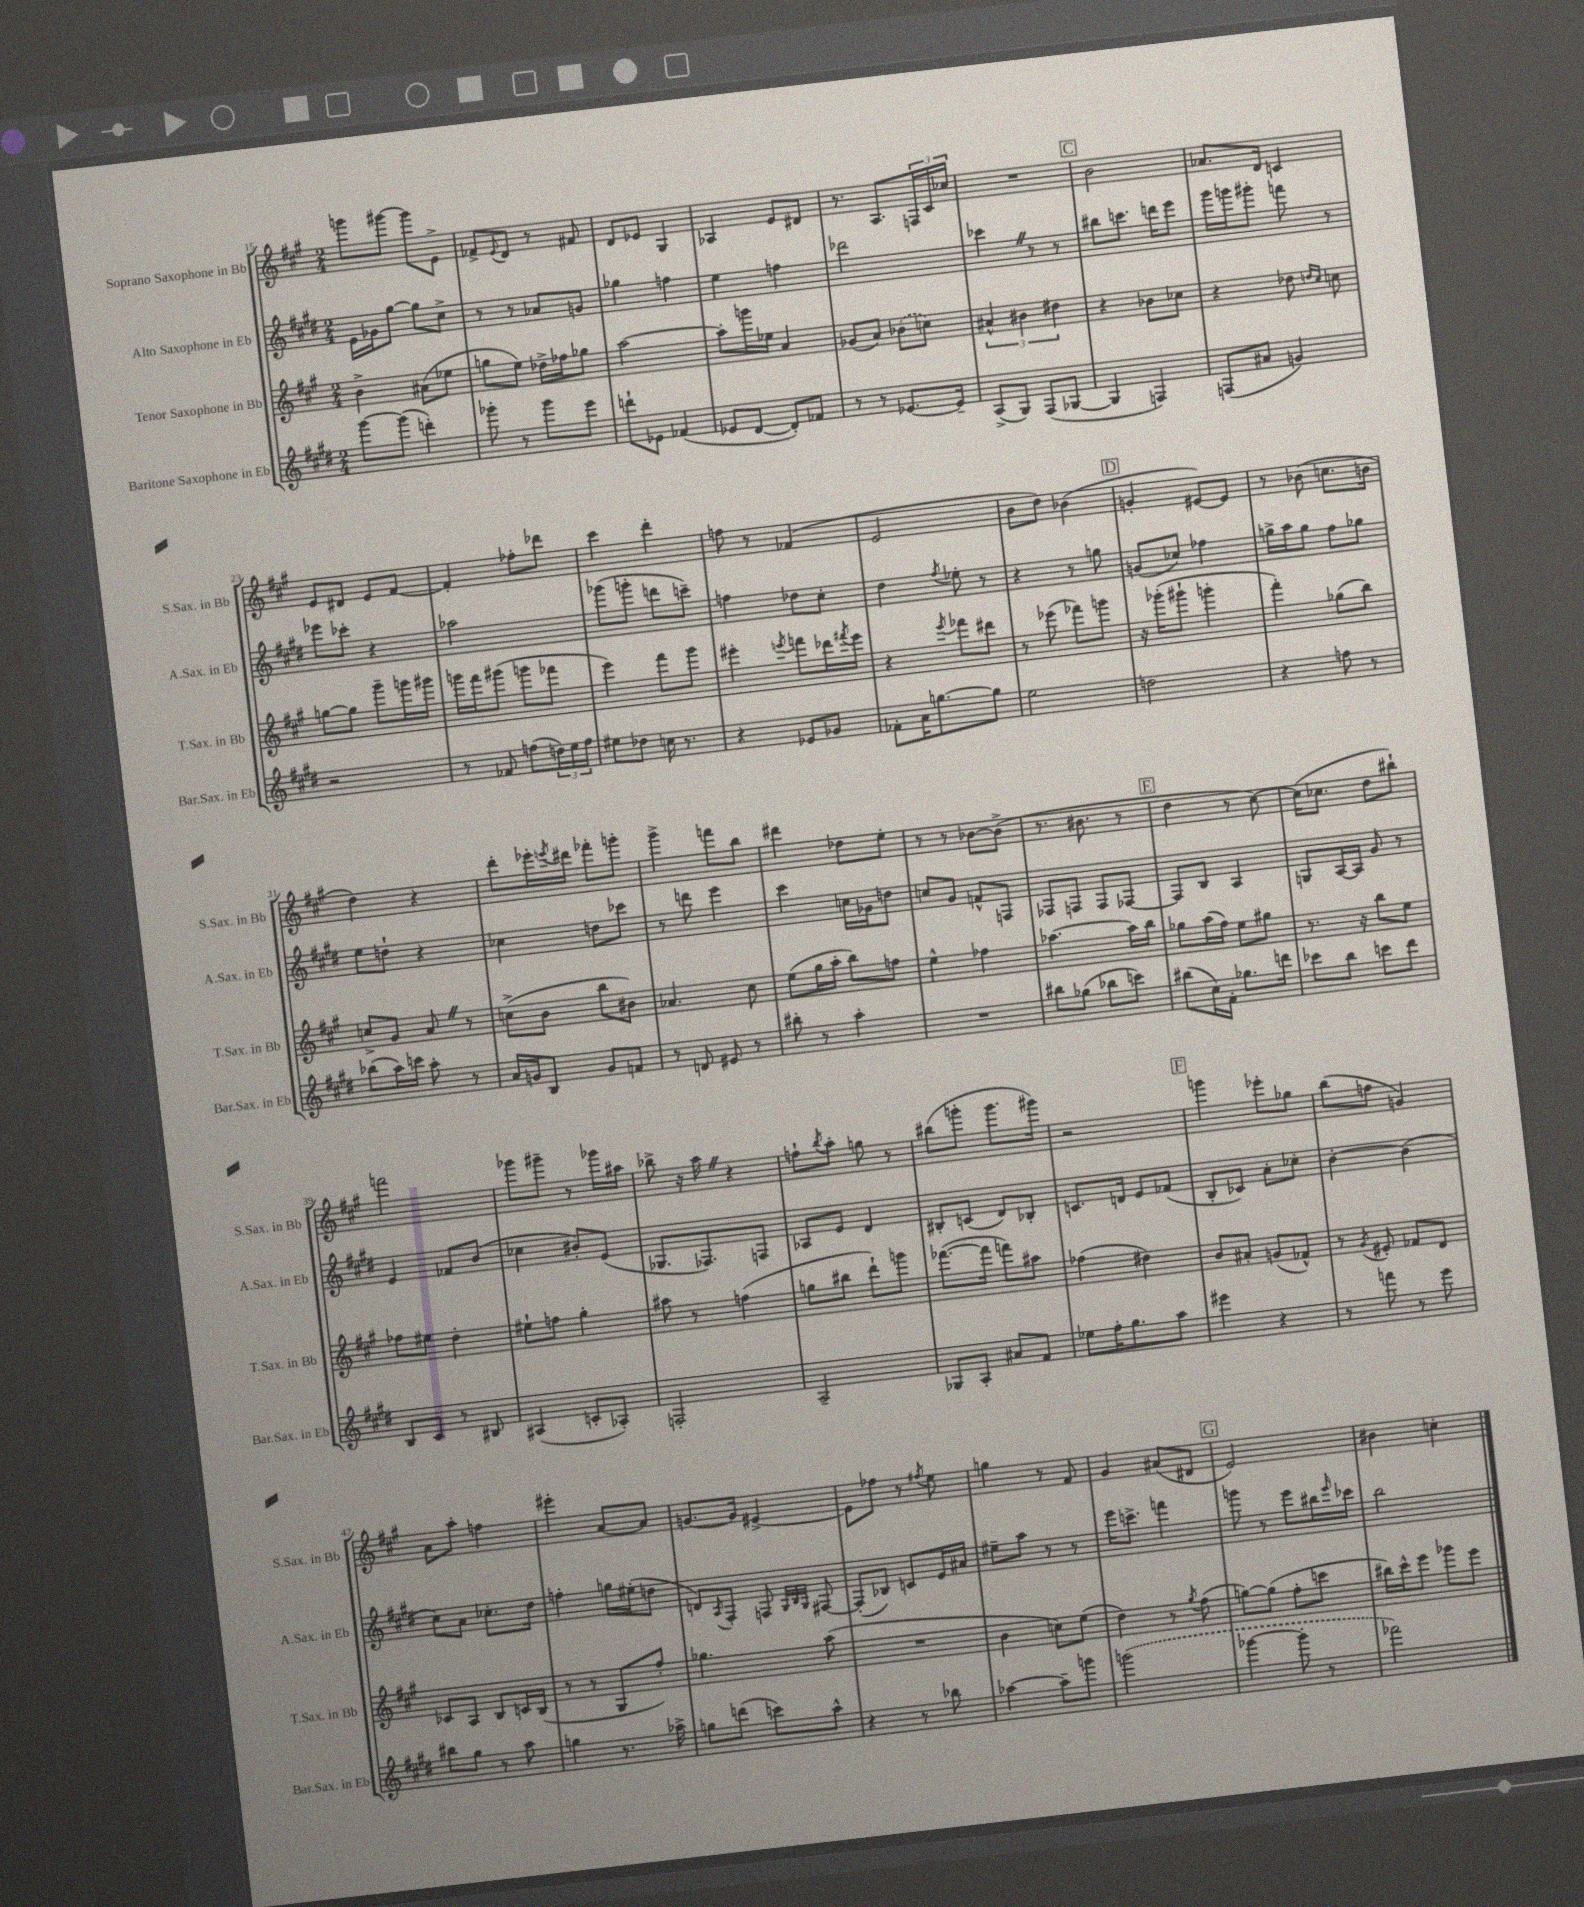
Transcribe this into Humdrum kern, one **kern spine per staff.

**kern	**kern	**kern	**kern
*part4	*part3	*part2	*part1
*staff4	*staff3	*staff2	*staff1
*I"Baritone Saxophone in Eb	*I"Tenor Saxophone in Bb	*I"Alto Saxophone in Eb	*I"Soprano Saxophone in Bb
*I'Bar.Sax. in Eb	*I'T.Sax. in Bb	*I'A.Sax. in Eb	*I'S.Sax. in Bb
*clefG2	*clefG2	*clefG2	*clefG2
*k[f#c#g#d#]	*k[f#c#g#]	*k[f#c#g#d#]	*k[f#c#g#]
*M2/4	*M2/4	*M2/4	*M2/4
=15	=15	=15	=15
[8ggg#\L	4b^\	16e\LL	8gggn\L
.	.	16g-X\J	.
(8ggg#\J]	.	[8gg#\J	[8ggg#X\J
4dddn'\)	(8a#X\L	8gg#\L]	8ggg#\L]
.	8ee-X\J	8cc#^\J	8e^\J
=16	=16	=16	=16
8ggg-X'\	8ggn\L	8r	8f-X^/L
.	.	.	8qqe/
8r	8ee\J)	8r	8d/J
8ggg-\L	16dd-X^\LL	8a-X/L	8r
.	16ff-X\J	.	.
8eee\J	8gg-X\J	8gn/J	8f#X/
=17	=17	=17	=17
8dddn`\L	[2aa\	4gg-X\	8d/L
8e-X\J	.	.	8e-X/J
(4f-X/	.	4ffn\	4G#/
=18	=18	=18	=18
8e-X/L	8aa'\L]	4ee\	4A-X/
[8d#/J	16gggn\L	.	.
.	16ee-X\JJ	.	.
8d#'/L])	4a/	4ffn\	8e/L
8f-X/J	.	.	8d#X/J
=19	=19	=19	=19
8r	(8g-X/L	2ddd-X\	8.r
8r	8a/J)	.	.
.	.	.	8.A/L
[8.e-X/L	(8b-X\L	.	.
.	8ccn\J)	.	24Fn/L
.	.	.	24c#/
16e-~/Jk]	.	.	.
.	.	.	24cc-X/JJ
=20	=20	=20	=20
(8A^/L	6a#X^^/	4ccc-XZ\	2r
8G#/J)	.	.	.
.	6b#X\	.	.
(8F#/L	.	8r	.
.	6dd#X\	.	.
[8G-X/J	.	8r	.
!!LO:REH:place=s1:t=C
=21	=21	=21	=21
4G-/]	4r	8bb#X\L	2b\
.	.	8.cccn\J	.
4Fn/)	8b-X\L	.	.
.	.	16dddn\KL	.
.	8cc-X\J	8eee\J	.
=22	=22	=22	=22
(8Fn/L	4r	16ggg#\LL	8.a-X/L
.	.	16gggn\J	.
8a#X/J	.	8ggg#X'\J	.
.	.	.	16d/Jk
4gn/)	8dd-X\	8fffn\	4cn/
.	16qqddn/LL	.	.
.	16qqcc#/JJ	.	.
.	8ccn\	8r	.
!!LO:LB:g=z
=23	=23	=23	=23
2r	[8ggn\L	8eee-X\L	8e/L
.	8gg\J]	8ccc-X'\J	8d#X/J
.	8ggg#~\L	4r	8e/L
.	16gggn\L	.	[8f#/J
.	16ggg#X\JJ	.	.
=24	=24	=24	=24
8r	16gggn\LL	2aa-X\	4f#'/]
.	16fff#\J	.	.
8f-X/	(8ggg#X\J	.	.
(8ffn\L	8gggn\L	.	8ff-X'\L
24ddn\L)	8fff-X\J	.	8ddd-X\J
24ee\	.	.	.
24ff\JJ	.	.	.
=25	=25	=25	=25
8ee#X\L	4eee\)	(8ggg-X\L	4ccc#\
8dd-X\J	.	8gggn'\J	.
16ccn\	8fff#\L	8dddn\L	4ddd'\
8.r	.	.	.
.	8ggg#\J	8cccn~\J)	.
=26	=26	=26	=26
4r	4eee#X'\	4ffn\	8ffn\
.	.	.	8r
.	8qeeen/	.	.
8e-X/L	8fffn\L	8dd-X\L	(4f-X/
8g-X/J	16ddd-X\L	8cc#'\J	.
.	8qfff#X/	.	.
.	16eee\JJ	.	.
=27	=27	=27	=27
8f-X'\L	4r	4dd#\	2e/
16a\K	.	.	.
[8.ggn\	.	.	.
.	8qeee/	8qff#/	.
.	8fff-X\L	8ee-X'\	.
8gg\J]	8ddd#X\J	8r	.
=28	=28	=28	=28
2ee\	8r	4r	8b\L
.	(8eee-X\	.	8dd\J)
.	8fff-X\L)	8r	(4b-X\
.	8gggn\J	8ggn\	.
!!LO:REH:place=s1:t=D
=29	=29	=29	=29
2ddn\	16r	(8gn/L	4gn'/
.	(16ggg-X'\KL	.	.
.	8ggg#X`\J	8cc-X/J)	.
.	4gggn'\	4ff-X\	[8e#X/L)
.	.	.	8e#/J]
=30	=30	=30	=30
4r	4fff#'\)	16ggn^\LL	8r
.	.	16aa\J	.
.	.	8gg\J	(8b-X\
8ffn\	(8gg-X\L	8ff#\L	8.ccn\L
8r	8bb\J)	8gg-X\J	.
.	.	.	16bn\Jk
!!LO:LB:g=z
=31	=31	=31	=31
(8bb-X\L	8ccn^/L	8ee\L	4dd\)
16aa\L)	8g#/J	8ddn`\J	.
16cccn\JJ	.	.	.
8aa'\	8aZ/	4r	4r
8r	8r	.	.
=32	=32	=32	=32
16a/LL	(8ccn^\L	4cc-X\	8ddd'\L
16gn/J	.	.	.
8B/J	8b\J	.	16eee-X'\L
.	.	.	8qeeen/
.	.	.	16ddd#X\JJ
8g/L	8bb\L	8ddn\L	8fff-X'\L
8fn/J	8b#X\J)	8ccc-X\J	8gggn'\J
=33	=33	=33	=33
8r	4.a-X/	8r	4ggg#^\
8dn/	.	8dddn\	.
8e#X/	.	4eee\	8fffn\L
8r	8cc#\	.	8bb\J
=34	=34	=34	=34
8bb#X'\	(8ee\L	4ccc#\	4ddd#X\
8r	16gg#\L	.	.
.	16aa'\JJ	.	.
4aa'\	8bb\L)	16ccn\LL	8dd-X\L
.	.	16g-X\J	.
.	8ffn\J	8ddn\J	8ee'\J
=35	=35	=35	=35
2r	4ee^^\	8ccn/L	8r
.	.	8g#/J	8r
.	4ff-X\	8fn^^/L	[8b-X\L
.	.	8Fn/J	(8b-^\J]
=36	=36	=36	=36
8bb#X\L	[4.aa-X\	8F-X/L	8.r
(8gg-X\J	.	8Fn/J	.
.	.	.	8.b#X\
8bb-X\L	.	8F/L	.
8cccn\J)	16aa-\LL]	[8F-X/J	8r
.	16bb\JJ	.	.
!!LO:REH:place=s1:t=E
=37	=37	=37	=37
(8bb#X\L	8gg-X\L	8F-/L]	4dd\
16cc#\L)	(16aa\L	8B/J	.
16f#'\JJ	16ff#\JJ)	.	.
8.gg-X\L	8ee\L	4A/	8r
.	8gg#X\J	.	[8cc#\)
16dddn\Jk	.	.	.
=38	=38	=38	=38
8ccc-X\L	8.r	8Gn/L	(16cc#\KL]
.	.	.	8.cc-X\J
8bb\J	.	[16A/L	.
.	16r	16A/JJ]	.
8cccn\L	8bb\L	8g#/	8dd\L
8ddd#\J	8ee\J	8r	8bb#X`\J)
!!LO:LB:g=z
=39	=39	=39	=39
8B/L	8ff-X\L	4e/	2fffn\
8c#/J	8ee#X\J	.	.
8r	4dd'\	8f-X/L	.
8B#X/	.	(8b/J	.
=40	=40	=40	=40
(4A#X/	8ee#X`\L	4cc-X\	8ggg-X\L
.	8ffn\J	.	8ggg#X~\J
8cn'/L	4gg#'\	8b#X'/L)	8r
8A-X'/J)	.	(8e/J	16ggg-X\LL
.	.	.	16aa#X\JJ
=41	=41	=41	=41
2Fn'/	8aa#X\	8.G-X/L	8bb-X^\
.	8r	.	16r
.	.	8.F-X/)	16aaZ\
.	(4ffn\	.	4r
.	.	8Fn/J	.
=42	=42	=42	=42
2A~/	8ggn\L	8A-X/L	8ffn`\L
.	.	.	8qbb/
.	8bb#X\J	8e/J	8aa'\J
.	8ddd`\L)	4d#/	8ggn\
.	8gggn\J	.	8r
=43	=43	=43	=43
8G-X/L	([8.fff-X\L	8B#X'/L	(8bb#X\L
8A'/J	.	(8cn/J	8gggn'\J
.	16fff-\Jk]	.	.
8a#X/L	8fffn\L)	8d#/L)	8.ggg\L
8f#/J	8aa#X\J	8B-X'/J	.
.	.	.	16ggg#X\Jk)
=44	=44	=44	=44
8ee-X\L	(4ff-X\	8.cn/L	2r
16ff#'\K	.	.	.
8.gg#\	.	16dn/Jk	.
.	4dd#X\)	8e/L	.
8aa\J	.	(8f-X/J	.
!!LO:REH:place=s1:t=F
=45	=45	=45	=45
4eee#X\	8b/L	8B'/L	4gggn\
.	8a#X'/J	8c-X/J)	.
4r	(8gn/L	8a'\L	8eee-X'\L
.	8f-X^^/J)	8cc-X'\J	8gg-X\J
=46	=46	=46	=46
8r	8r	[4b'\	(8bb\L
.	8qg#/	.	.
8fffn\	8e#X'/	.	8ffn\J
8r	8f-X/L	(4b\]	4gn/)
8eee\	8d/J	.	.
!!LO:LB:g=z
=47	=47	=47	=47
8bb#X\L	8c-X/L	8cc#\L)	8a\L
8gg#\J	8A/J	8a\J	8aa'\J
8r	8B/L	8.cc-X'\L	4ffn\
8aa\	16cn/L	.	.
.	(16B/JJ	16dd#\Jk	.
=48	=48	=48	=48
4ggn\	8r	4ffn'\	4eee#X'\
.	8r	.	.
8.r	8G#/L	16ggn\LL	[8a/L
.	.	(16ee#X'\J	.
.	8ff#'/J)	8ddn\J	8a/J]
16aa-X^\	.	.	.
=49	=49	=49	=49
8ggn\L	4.gg-X\	8dn/L)	[8.gn/L
.	.	8qA/	.
(8dddn\J	.	8F#'/J	.
.	.	.	16g/Jk]
8cccn\L)	.	8Fn/	[4e#X^/
.	.	32qqG#/LLL	.
.	.	32qqB/	.
.	.	32qqG#/JJJ	.
8aa^^\J	(8aa\	[8F#X/	.
=50	=50	=50	=50
4r	2r	(8F#'/L]	8e#\L]
.	.	8B-X/J)	8ff-X\J
8r	.	8cn/L	8r
.	.	.	8qff#X/
8bb-X\	.	16e/L	8ee\
.	.	16a#X/JJ	.
=51	=51	=51	=51
[4aa-X\	4b\	8ee#X~\L	4ggn\
.	.	8aa\J	.
8aa-~\L]	8ccn\L)	8r	8r
8gggn\J	(8ee\J	8r	8f#/
=52	=52	=52	=52
(2gggn\	4dd\)	16eee\KL	4g#/
.	.	8.cccn^\J	.
.	8r	4fffn\	(8a#X/L
.	8qgg#/	.	.
.	(8ff#\	.	8d#X/J
!!LO:REH:place=s1:t=G
=53	=53	=53	=53
[4ggg-X\	[8ggn\L)	8gggn\	2e/)
.	(8gg\J]	8r	.
8ggg-'\]	8ff#'\L	8eee\L	.
8r	8cccn\J	16bb#X\L	.
.	.	16qqeee/	.
.	.	16ccc-X\JJ	.
=54	=54	=54	=54
2fff-X\)	16bb#X\LL)	2bb\	4b#X\
.	16ccc#^^\J	.	.
.	8eee\J	.	.
.	8ggg-X\L	.	4ccn'\
.	8eee\J	.	.
==	==	==	==
*-	*-	*-	*-
